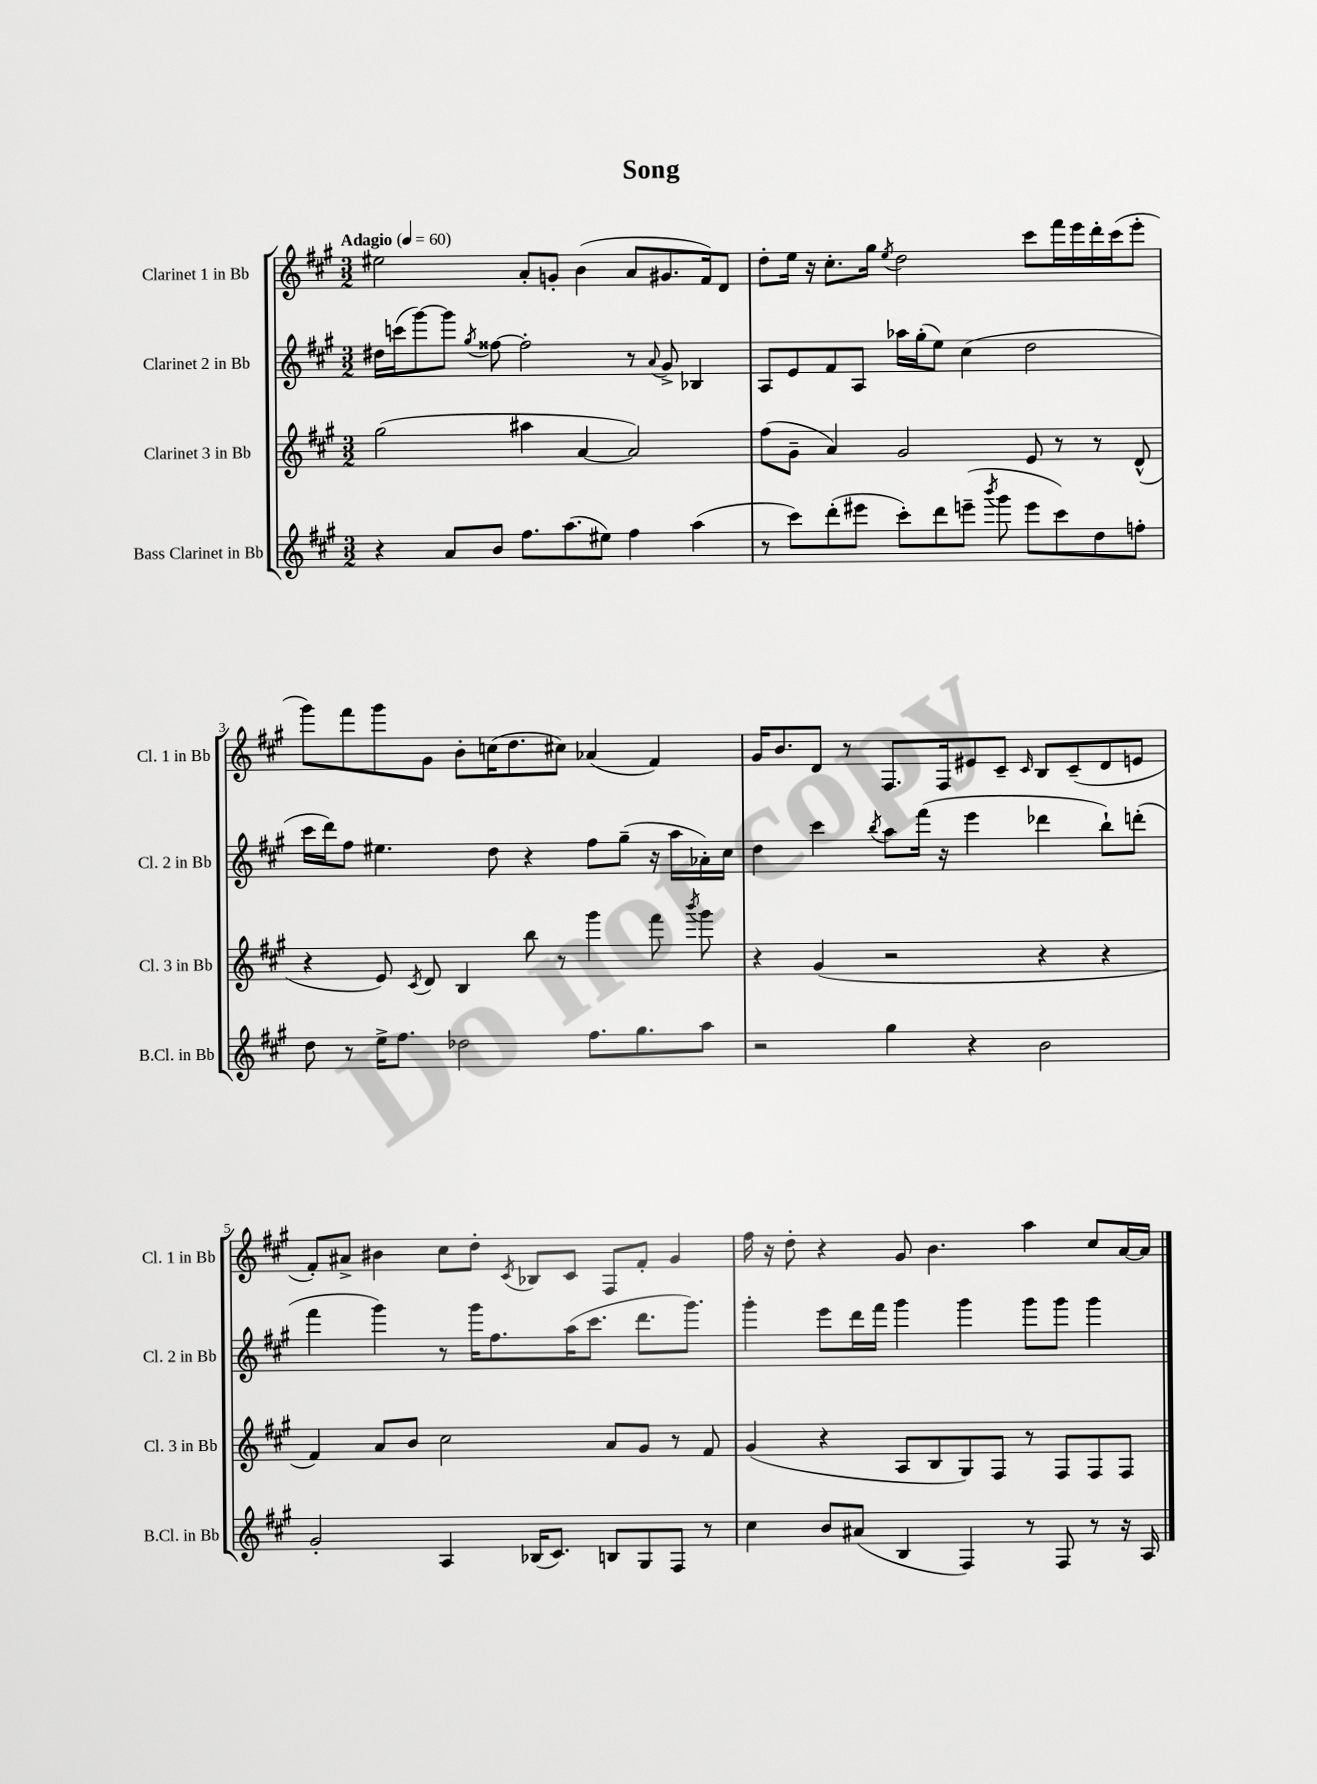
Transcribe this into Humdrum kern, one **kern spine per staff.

**kern	**kern	**kern	**kern
*staff4	*staff3	*staff2	*staff1
*clefG2	*clefG2	*clefG2	*clefG2
*k[f#c#g#]	*k[f#c#g#]	*k[f#c#g#]	*k[f#c#g#]
*M3/2	*M3/2	*M3/2	*M3/2
*MM60	*MM60	*MM60	*MM60
4r	(2gg#	16dd#	2ee#
.	.	(16ccc	.
.	.	[8ggg#)	.
8a	.	8ggg#]	.
.	.	8qgg#	.
8b	.	[8ff##	.
8.ff#	4aa#	2ff##']	8a'
.	.	.	8g'
(8.aa	.	.	.
.	[4a	.	(4b
8ee#)	.	.	.
4ff#	2a])	8r	8a
.	.	8qqa	.
.	.	8g#^	8.g#
(4aa	.	4B-	.
.	.	.	16f#)
.	.	.	8d
=	=	=	=
8r	(8ff#	8A	8dd'
8ccc#)	8g#~	8e	16ee
.	.	.	16r
(8ddd'	4a)	8f#	8.cc#'
8eee#	.	8A	.
.	.	.	16gg#
.	.	.	8qee
8ccc#')	2g#	16aa-	2dd
.	.	(16gg#'	.
8ddd	.	8ee)	.
(8eee~	.	(4cc#	.
8qbbb	.	.	.
8ggg#	.	.	.
8eee	8e	2dd	8ccc#
8ccc#)	8r	.	16fff#
.	.	.	16eee
8dd	8r	.	16ddd'
.	.	.	(16ccc#
8ff'	(8d^^	.	8eee'
=	=	=	=
8dd	4r	16ccc#	8ggg#)
.	.	16ddd)	.
8r	.	8ff#	8fff#
16ee^	8e)	4.ee#	8ggg#
8.ff#	.	.	.
.	8qc#	.	.
.	8d	.	8g#
2dd-	4B	.	8b'
.	.	8dd	(16cc
.	.	.	8.dd
.	8bb	4r	.
.	8r	.	8cc#)
8.ff#	4ggg#	8ff#	(4a-
.	.	(8gg#~	.
8.gg#	.	.	.
.	8fff#	16r	4f#)
.	.	16aa	.
.	8qbbb	.	.
8aa	8ggg#	16a-')	.
.	.	16cc#	.
=	=	=	=
2r	4r	4dd	16g#
.	.	.	8.b
.	(4g#	4ccc#	8d
.	.	.	8r
.	.	8qbb	.
4gg#	2r	8aa	8.F#
.	.	(16fff#	.
.	.	16r	16F#
4r	.	4eee	8e#
.	.	.	8c#~
.	.	.	16qqc#
2b	4r	4ddd-	8B
.	.	.	(8c#~
.	4r	8bb`)	8d
.	.	(8ddd'	8e
=	=	=	=
2g#'	4f#)	4fff#	8f#')
.	.	.	8a#^
.	8a	4ggg#)	4b#
.	8b	.	.
4A	2cc#	8r	8cc#
.	.	16ggg#	8dd'
.	.	8.ff#	.
.	.	.	8qc#
(16B-	.	.	8B-
8.c#)	.	.	.
.	.	(16aa	8c#
.	.	8.ccc#	.
8B	8a	.	8F#
8G#	8g#	8.ddd	8f#'
8F#	8r	.	4g#
.	.	8.ggg#)	.
8r	8f#	.	.
=	=	=	=
4cc#	(4g#	4ggg#'	16ff#
.	.	.	16r
.	.	.	8dd'
8b	4r	8eee	4r
(8a#	.	16ddd	.
.	.	16fff#	.
4B	8A	4ggg#	8g#
.	8B	.	4.b
4F#)	8G#)	4ggg#	.
.	8F#	.	.
8r	8r	8ggg#	4aa
8F#	8F#	8ggg#	.
8r	8F#	4ggg#	8cc#
16r	8F#	.	[16a
16A	.	.	16a]
==	==	==	==
*-	*-	*-	*-
